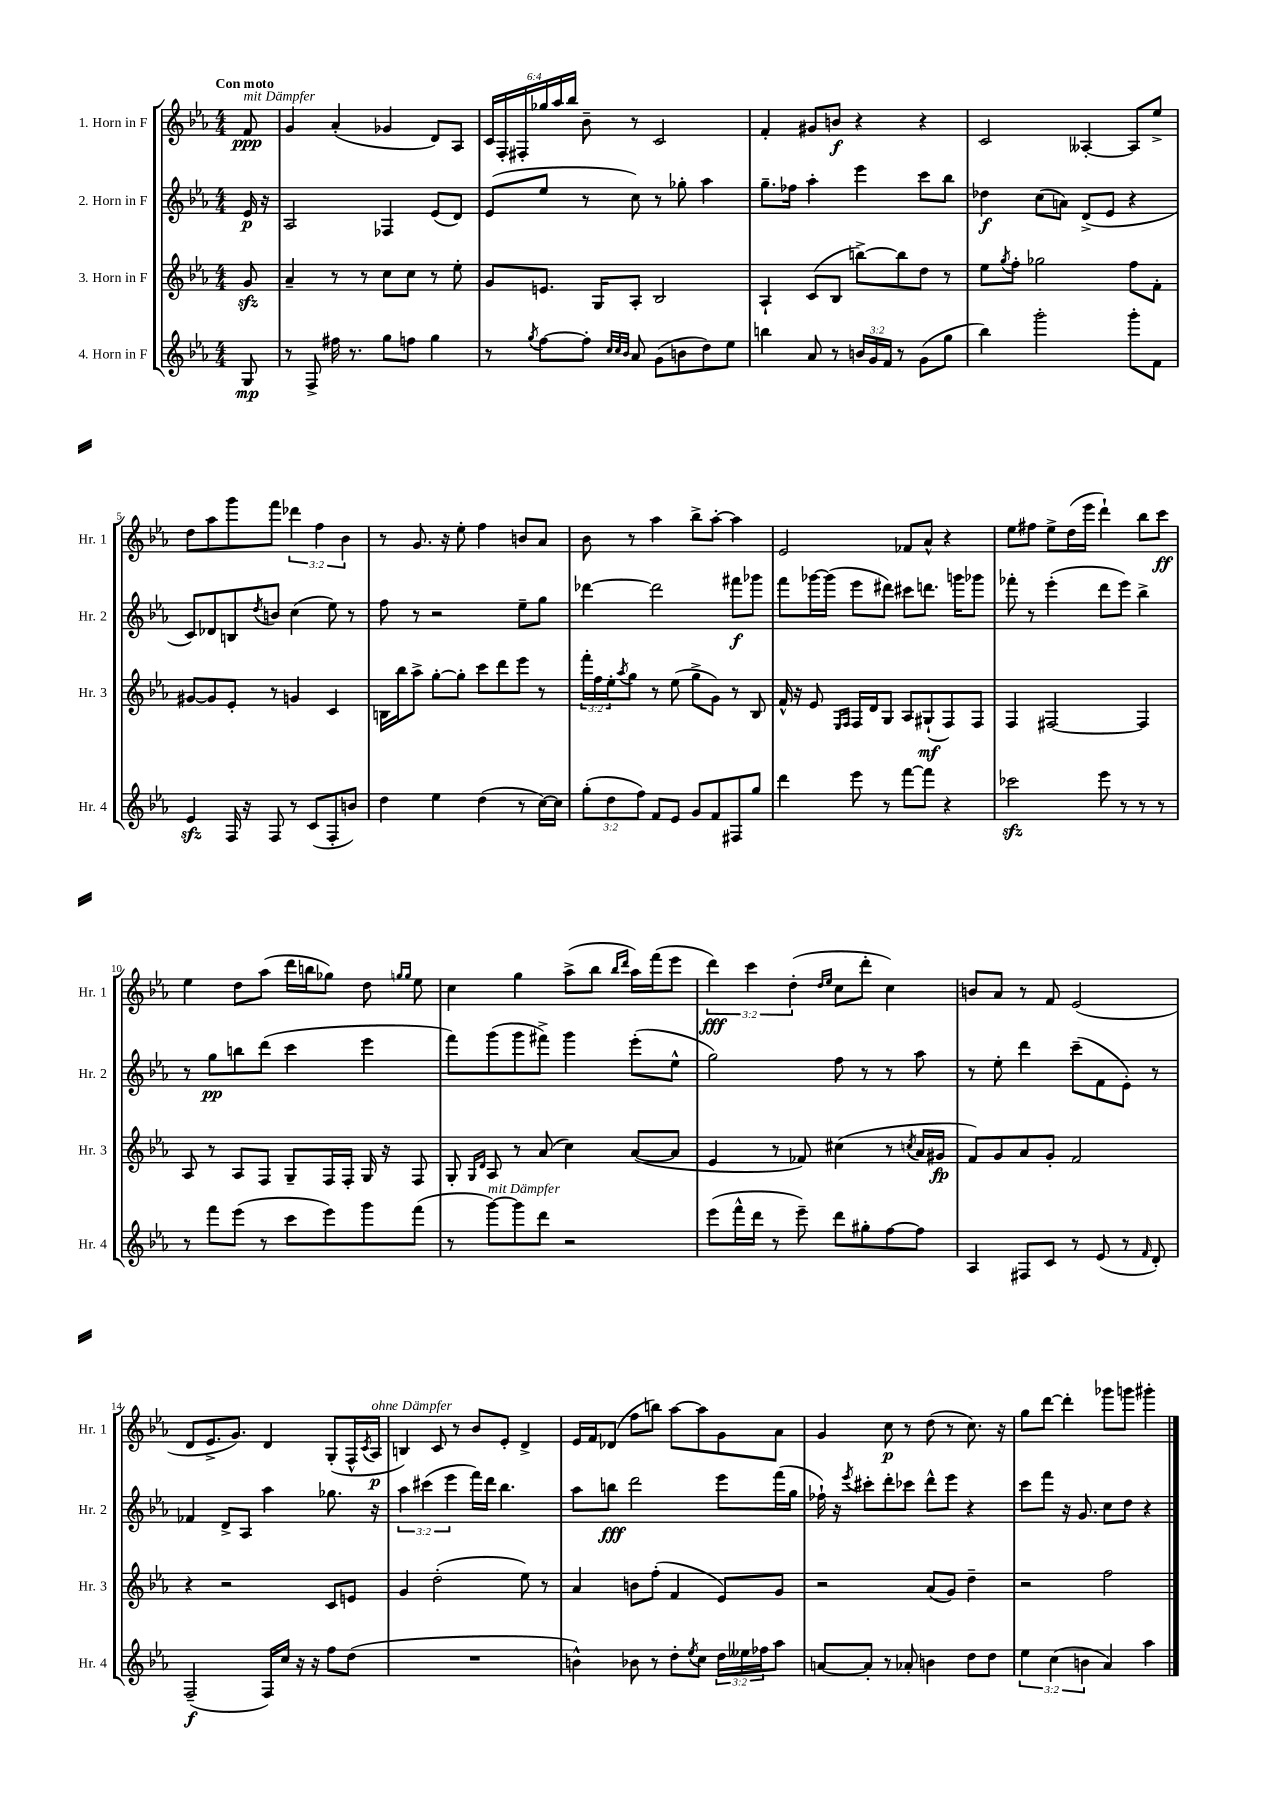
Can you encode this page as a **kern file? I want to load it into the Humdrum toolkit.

**kern	**dynam	**kern	**dynam	**kern	**dynam	**kern	**dynam
*part4	*part4	*part3	*part3	*part2	*part2	*part1	*part1
*staff4	*staff4	*staff3	*staff3	*staff2	*staff2	*staff1	*staff1
*I"4. Horn in F	*	*I"3. Horn in F	*	*I"2. Horn in F	*	*I"1. Horn in F	*
*I'Hr. 4	*	*I'Hr. 3	*	*I'Hr. 2	*	*I'Hr. 1	*
*clefG2	*	*clefG2	*	*clefG2	*	*clefG2	*
*k[b-e-a-]	*	*k[b-e-a-]	*	*k[b-e-a-]	*	*k[b-e-a-]	*
*M4/4	*	*M4/4	*	*M4/4	*	*M4/4	*
=	=	=	=	=	=	=	=
!	!	!	!	!	!	!LO:TX:a:B:t=Con moto	!
!	!	!	!	!	!	!LO:TX:a:i:t=mit Dämpfer	!
8G/	mp	8gzz/	.	16e-/	p	8f/	ppp
.	.	.	.	16r	.	.	.
=1	=1	=1	=1	=1	=1	=1	=1
8r	.	4a-~/	.	2A-/	.	4g/	.
8F^/	.	.	.	.	.	.	.
16ff#X\	.	8r	.	.	.	(4a-'/	.
8.r	.	.	.	.	.	.	.
.	.	8r	.	.	.	.	.
8gg\L	.	8cc\L	.	4F-X/	.	4g-X/	.
8ffn\J	.	8cc\J	.	.	.	.	.
4gg\	.	8r	.	(8e-/L	.	8d/L)	.
.	.	8ee-'\	.	8d/J)	.	8A-/J	.
=2	=2	=2	=2	=2	=2	=2	=2
8r	.	8g/L	.	(8e-/L	.	24c/LL	.
.	.	.	.	.	.	24F'/	.
.	.	.	.	.	.	24F#X'/	.
8qgg/	.	.	.	.	.	.	.
[8ff\L	.	8.en/J	.	8ee-/J	.	24gg-X/	.
.	.	.	.	.	.	24aa-/	.
.	.	.	.	.	.	24bb-/JJ	.
8ff'\J]	.	.	.	8r	.	8b-~\	.
.	.	16G/KL	.	.	.	.	.
32qqcc/LLL	.	.	.	.	.	.	.
32qqcc/	.	.	.	.	.	.	.
32qqb-/JJJ	.	.	.	.	.	.	.
8a-/	.	8A-'/J	.	8cc\)	.	8r	.
(8g\L	.	2B-/	.	8r	.	2c/	.
8bn\	.	.	.	8gg-X'\	.	.	.
8dd\)	.	.	.	4aa-\	.	.	.
8ee-\J	.	.	.	.	.	.	.
=3	=3	=3	=3	=3	=3	=3	=3
4bbn\	.	4A-`/	.	8.gg~\L	.	4f'/	.
.	.	.	.	16ff-X\Jk	.	.	.
8a-/	.	(8c/L	.	4aa-'\	.	8g#X/L	.
8r	.	8B-/J	.	.	.	8bn/J	f
24bn/LL	.	[8bbn^\L)	.	4eee-\	.	4r	.
24g/	.	.	.	.	.	.	.
24f/JJ	.	.	.	.	.	.	.
8r	.	8bb\]	.	.	.	.	.
(8g\L	.	8dd\J	.	8ccc\L	.	4r	.
8gg\J	.	8r	.	8bb-\J	.	.	.
=4	=4	=4	=4	=4	=4	=4	=4
4bb-\)	.	8ee-\L	.	4dd-X\	f	2c/	.
.	.	8qgg/	.	.	.	.	.
.	.	8ff'\J	.	.	.	.	.
2ggg'\	.	2gg-X\	.	(8cc\L	.	.	.
.	.	.	.	8an\J)	.	.	.
.	.	.	.	(8d^/L	.	[4A--X'/	.
.	.	.	.	8e-/J	.	.	.
8ggg'\L	.	8ff\L	.	4r	.	8A--/L]	.
8f\J	.	8f'\J	.	.	.	8ee-^/J	.
!!LO:LB:g=z
=5	=5	=5	=5	=5	=5	=5	=5
4e-zz/	.	[8g#X/L	.	8c/L)	.	8dd\L	.
.	.	8g#/]	.	8d-X/	.	8aa-\	.
16F/	.	8e-'/J	.	8Bn/	.	8ggg\	.
16r	.	.	.	.	.	.	.
.	.	.	.	8qdd/	.	.	.
8F/	.	8r	.	8bn/J	.	8fff\J	.
8r	.	4gn/	.	(4cc\	.	6ddd-X\	.
(8c/L	.	.	.	.	.	.	.
.	.	.	.	.	.	6ff\	.
8F'/	.	4c/	.	8ee-\)	.	.	.
.	.	.	.	.	.	6b-\	.
8bn/J)	.	.	.	8r	.	.	.
=6	=6	=6	=6	=6	=6	=6	=6
4dd\	.	16Bn\LL	.	8ff\	.	8r	.
.	.	16bb-\J	.	.	.	.	.
.	.	8aa-^\J	.	8r	.	8.g/	.
4ee-\	.	[8gg'\L	.	2r	.	.	.
.	.	.	.	.	.	16r	.
.	.	8gg'\J]	.	.	.	8ee-'\	.
(4dd\	.	8ccc\L	.	.	.	4ff\	.
.	.	8ddd\	.	.	.	.	.
8r	.	8eee-\J	.	8ee-~\L	.	8bn/L	.
[16cc\LL)	.	8r	.	8gg\J	.	8a-/J	.
16cc\JJ]	.	.	.	.	.	.	.
=7	=7	=7	=7	=7	=7	=7	=7
(12gg'\L	.	24fff'\LL	.	[4ddd-X\	.	8b-\	.
.	.	24ff\	.	.	.	.	.
12dd\	.	24ee-'\J	.	.	.	.	.
.	.	8qaa-/	.	.	.	.	.
.	.	8gg\J	.	.	.	8r	.
12ff\J)	.	.	.	.	.	.	.
8f/L	.	8r	.	2ddd-\]	.	4aa-\	.
8e-/J	.	(8ee-\	.	.	.	.	.
8g/L	.	8gg^\L	.	.	.	8bb-^\L	.
8f/	.	8g\J)	.	.	.	[8aa-'\J	.
8F#X/	.	8r	.	8fff#X\L	f	4aa-\]	.
8gg/J	.	8B-/	.	8ggg-X\J	.	.	.
=8	=8	=8	=8	=8	=8	=8	=8
4ddd\	.	16f^^/	.	8fff\L	.	2e-/	.
.	.	16r	.	.	.	.	.
.	.	8e-/	.	[16ggg-X\L	.	.	.
.	.	.	.	(16ggg-\JJ]	.	.	.
.	.	16qqE-/LL	.	.	.	.	.
.	.	16qqF/JJ	.	.	.	.	.
8eee-\	.	16F/LL	.	8eee-\L	.	.	.
.	.	16d/J	.	.	.	.	.
8r	.	8G/J	.	8ddd#X\J)	.	.	.
[8fff\L	.	8A-/L	.	8ccc#X\L	.	8f-X/L	.
8fff\J]	.	(8G#X`/	mf	8.dddn\J	.	8a-^^/J	.
4r	.	8F/)	.	.	.	4r	.
.	.	.	.	16gggn\KL	.	.	.
.	.	8F/J	.	8ggg-X\J	.	.	.
=9	=9	=9	=9	=9	=9	=9	=9
2ccc-Xzz\	.	4F/	.	8fff-X'\	.	8ee-\L	.
.	.	.	.	8r	.	8ff#X\J	.
.	.	[2F#X/	.	(4eee-'\	.	8ee-^\L	.
.	.	.	.	.	.	(16dd\L	.
.	.	.	.	.	.	16eee-\JJ	.
8eee-\	.	.	.	8ddd\L	.	4ddd`\)	.
8r	.	.	.	8eee-\J)	.	.	.
8r	.	4F#/]	.	4bb-^\	.	8bb-\L	.
8r	.	.	.	.	.	8ccc\J	ff
!!LO:LB:g=z
=10	=10	=10	=10	=10	=10	=10	=10
8r	.	8A-/	.	8r	.	4ee-\	.
8fff\L	.	8r	.	8gg\L	pp	.	.
(8eee-\J	.	8A-/L	.	8bbn\	.	8dd\L	.
8r	.	8F/J	.	(8ddd\J	.	(8aa-\J	.
8ccc\L	.	8G~/L	.	4ccc\	.	16ddd\LL	.
.	.	.	.	.	.	16bbn\J	.
8eee-\)	.	16F/L	.	.	.	8gg-X\J)	.
.	.	16F'/JJ	.	.	.	.	.
8ggg\	.	16G/	.	4eee-\	.	8dd\	.
.	.	16r	.	.	.	.	.
.	.	.	.	.	.	16qqggn/LL	.
.	.	.	.	.	.	16qqgg/JJ	.
(8fff\J	.	8F/	.	.	.	8ee-\	.
=11	=11	=11	=11	=11	=11	=11	=11
8r	.	8G'/	.	8fff\L)	.	4cc\	.
.	.	16qqG/LL	.	.	.	.	.
.	.	16qqd/JJ	.	.	.	.	.
!LO:TX:a:i:t=mit Dämpfer	!	!	!	!	!	!	!
[8ggg\L)	.	8A-/	.	(8ggg\	.	.	.
8ggg\]	.	8r	.	8ggg\	.	4gg\	.
8ddd\J	.	(8a-/	.	8fff#X^\J)	.	.	.
2r	.	4cc\)	.	4ggg\	.	(8aa-^\L	.
.	.	.	.	.	.	8bb-\J	.
.	.	.	.	.	.	16qqbb-/LL	.
.	.	.	.	.	.	16qqddd/JJ	.
.	.	([8a-/L	.	(8eee-'\L	.	16aa-\LL)	.
.	.	.	.	.	.	(16fff\J	.
.	.	8a-/J]	.	8ee-^^\J	.	8eee-\J	.
=12	=12	=12	=12	=12	=12	=12	=12
(8eee-\L	.	4e-/	.	2gg\)	.	6ddd\)	fff
16fff^^\L	.	.	.	.	.	.	.
.	.	.	.	.	.	6ccc\	.
16ddd\JJ	.	.	.	.	.	.	.
8r	.	8r	.	.	.	.	.
.	.	.	.	.	.	(6dd'\	.
8eee-~\)	.	8f-X/)	.	.	.	.	.
.	.	.	.	.	.	16qqdd/LL	.
.	.	.	.	.	.	16qqee-/JJ	.
8ddd\L	.	(4cc#X\	.	8ff\	.	8cc\L	.
8gg#X'\	.	.	.	8r	.	8ddd'\J	.
[8ff\	.	8r	.	8r	.	4cc\)	.
.	.	8qccn/	.	.	.	.	.
8ff\J]	.	16a-/LL	.	8aa-\	.	.	.
.	.	16g#X/JJ	fp	.	.	.	.
=13	=13	=13	=13	=13	=13	=13	=13
4A-/	.	8f/L)	.	8r	.	8bn/L	.
.	.	8g/	.	8ee-'\	.	8a-/J	.
8F#X/L	.	8a-/	.	4ddd\	.	8r	.
8c/J	.	8g'/J	.	.	.	8f/	.
8r	.	2f/	.	(8ccc~\L	.	(2e-/	.
(8e-/	.	.	.	8f\	.	.	.
8r	.	.	.	8e-'\J)	.	.	.
16qqf/	.	.	.	.	.	.	.
8d'/)	.	.	.	8r	.	.	.
!!LO:LB:g=z
=14	=14	=14	=14	=14	=14	=14	=14
(2F~/	f	4r	.	4f-X/	.	8d/L	.
.	.	.	.	.	.	8.e-^/	.
.	.	2r	.	8d^/L	.	.	.
.	.	.	.	.	.	8.g/J)	.
.	.	.	.	8A-/J	.	.	.
16F/LL)	.	.	.	4aa-\	.	4d/	.
16cc/JJ	.	.	.	.	.	.	.
16r	.	.	.	.	.	.	.
16r	.	.	.	.	.	.	.
8ff\L	.	8c/L	.	8.gg-X\	.	(8G'/L	.
(8dd\J	.	8en/J	.	.	.	16F^^/L	.
.	.	.	.	.	.	8qc/	.
!	!	!	!	!	!	!LO:TX:a:i:t=ohne Dämpfer	!
.	.	.	.	16r	.	16A-/JJ	p
=15	=15	=15	=15	=15	=15	=15	=15
1r	.	4g/	.	6aa-\	.	4Bn/)	.
.	.	.	.	(6ccc#X\	.	.	.
.	.	(2dd'\	.	.	.	8c/	.
.	.	.	.	6eee-\	.	.	.
.	.	.	.	.	.	8r	.
.	.	.	.	16fff\LL)	.	8b-/L	.
.	.	.	.	16ddd\JJ	.	.	.
.	.	.	.	4.bb-\	.	8e-'/J	.
.	.	8ee-\)	.	.	.	4d^/	.
.	.	8r	.	.	.	.	.
=16	=16	=16	=16	=16	=16	=16	=16
4bn^^\)	.	4a-/	.	8aa-\L	.	16e-/LL	.
.	.	.	.	.	.	16f/J	.
.	.	.	.	8bbn\J	fff	(8d-X/J	.
8b-X\	.	8bn\L	.	2ddd\	.	8ff\L	.
8r	.	(8ff'\J	.	.	.	8bbn\J)	.
8dd'\L	.	4f/	.	.	.	[8aa-\L	.
8qee-/	.	.	.	.	.	.	.
8cc\J	.	.	.	.	.	8aa-\]	.
24dd\LL	.	8e-/L)	.	8eee-\L	.	8g\	.
24ee--X\	.	.	.	.	.	.	.
24ff-X\J	.	.	.	.	.	.	.
8aa-\J	.	8g/J	.	(16fff\L	.	8a-\J	.
.	.	.	.	16gg\JJ	.	.	.
=17	=17	=17	=17	=17	=17	=17	=17
[8an/L	.	2r	.	16ff-X`\)	.	4g/	.
.	.	.	.	16r	.	.	.
.	.	.	.	8qeee-/	.	.	.
8a'/J]	.	.	.	8ccc#X'\L	.	.	.
8r	.	.	.	8ddd'\	.	8cc\	p
8a-X'/	.	.	.	8ccc-X\J	.	8r	.
4bn\	.	(8a-/L	.	8ddd^^\L	.	(8dd\	.
.	.	8g/J)	.	8eee-\J	.	8r	.
8dd\L	.	4dd~\	.	4r	.	8.cc\)	.
8dd\J	.	.	.	.	.	.	.
.	.	.	.	.	.	16r	.
=18	=18	=18	=18	=18	=18	=18	=18
6ee-\	.	2r	.	8ccc\L	.	8gg\L	.
.	.	.	.	8fff\J	.	[8ddd\J	.
(6cc\	.	.	.	.	.	.	.
.	.	.	.	16r	.	4ddd'\]	.
.	.	.	.	8.g/	.	.	.
6bn\	.	.	.	.	.	.	.
4a-/)	.	2ff\	.	8cc\L	.	8ggg-X\L	.
.	.	.	.	8dd\J	.	8gggn\J	.
4aa-\	.	.	.	4r	.	4ggg#X'\	.
==	==	==	==	==	==	==	==
*-	*-	*-	*-	*-	*-	*-	*-
